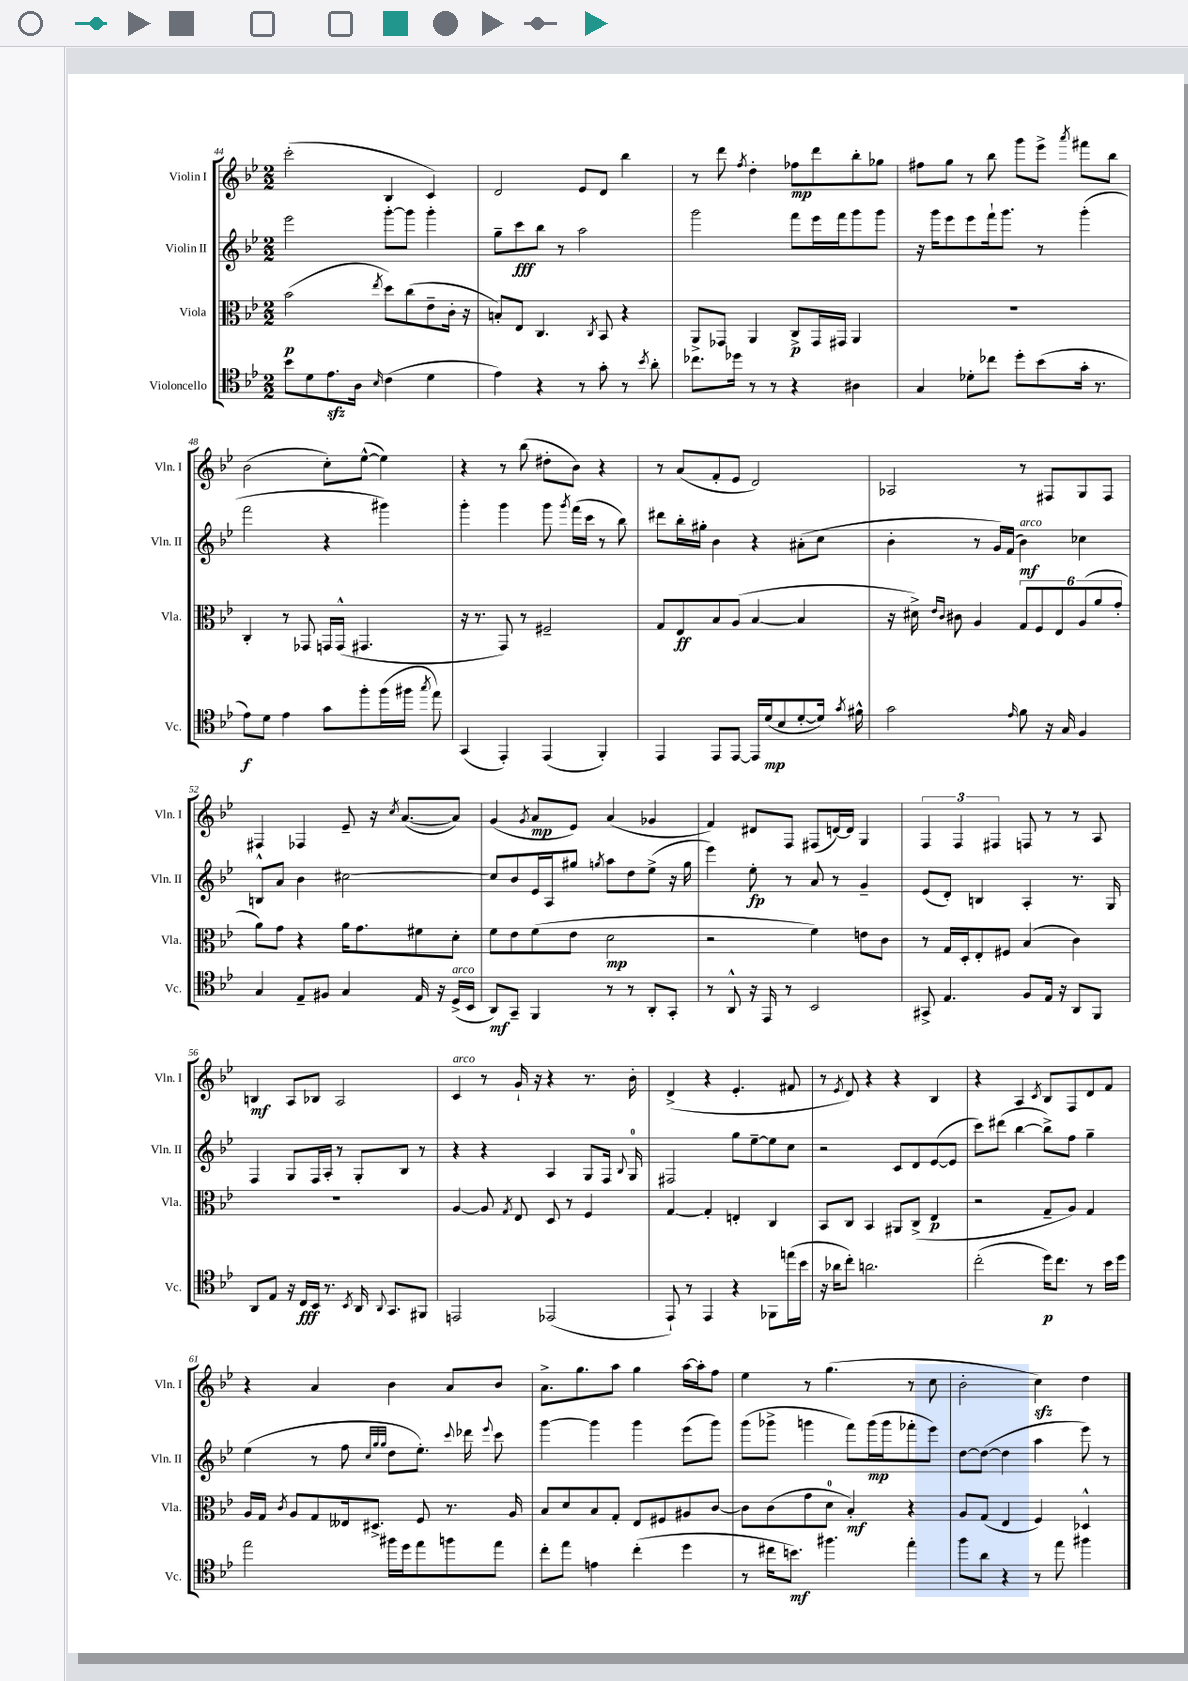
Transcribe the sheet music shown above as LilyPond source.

<<
\new StaffGroup <<
\new Staff = "s0" \with { instrumentName = "Violin I" shortInstrumentName = "Vln. I" } {
    \clef treble \key bes \major \numericTimeSignature \time 2/2
    \autoBeamOff c'''2-.( bes4 c'4) |
    d'2 ees'8[ d'8] bes''4 |
    r8 d'''8 \acciaccatura { f''8 } d''4-. fes''8[\mp d'''8 bes''8-. ges''8] |
    fis''8[ g''8] r8 bes''8 g'''8[ ees'''8]-> \acciaccatura { a'''8 } fis'''8[ bes''8] |
    bes'2( c''8[-.) ees''8]~-^( ees''4) |
    r4 r8 bes''8( dis''8[-. bes'8]) r4 |
    r8 a'8[( f'8-. ees'8] d'2) |
    aes2 r8 fis8[ g8 fis8] |
    fis4 fes4 ees'8-- r16 \acciaccatura { c''8 } a'8.[~( a'8]) |
    g'4( \acciaccatura { g'8 } a'8[\mp ees'8]) a'4( ges'4 |
    f'4) dis'8[ f8] fis8[( d'16~) d'16] g4 |
    \tuplet 3/2 { f4 f4 fis4 } f8 r8 r8 a8 |
    b4\mf a8[ bes8] a2 |
    c'4^\markup { \italic "arco" } r8 g'16-! r16 r4 r8. bes'16-. |
    d'4->( r4 ees'4.-. fis'8 |
    r8 \acciaccatura { ees'8 } d'8) r4 r4 bes4 |
    r4 a4 \acciaccatura { c'8 } bes8[ f8 d'8 f'8] |
    r4 a'4 bes'4 a'8[ bes'8] |
    a'8.[-> g''8. a''8] g''4 a''16[~ a''16-. f''8] |
    ees''4 r8 g''4.( r8 c''8 |
    bes'2-. c''4\sfz) d''4 \bar "|." |
}
\new Staff = "s1" \with { instrumentName = "Violin II" shortInstrumentName = "Vln. II" } {
    \clef treble \key bes \major \numericTimeSignature \time 2/2
    \autoBeamOff ees'''2 g'''8[~-. g'''8] g'''4-. |
    g''8[-- c'''8\fff bes''8] r8 a''2 |
    g'''2 f'''8[ ees'''16 f'''16 g'''8 g'''8] |
    r16 g'''16[ ees'''8 ees'''8 f'''16-! g'''8.] r8 g'''4-.( |
    f'''2 r4 gis'''4) |
    g'''4-. g'''4 g'''8 \acciaccatura { g'''8 } f'''16[( c'''16] r8 bes''8) |
    dis'''8[ bes''16-. gis''16]-. bes'4 r4 ais'8[-.( c''8] |
    bes'4-. r8 g'16[) f'16]( bes'4\mf^\markup { \italic "arco" }) ces''4 |
    b8[-^ a'8] bes'4 cis''2~ |
    cis''8[ bes'8 ees'16 a16 gis''8] \acciaccatura { g''8 } a''8[ d''8 ees''8]->( r16 g''16 |
    ees'''4) ees''8-.\fp r8 a'8 r8 g'4-- |
    ees'8[( d'8]-.) b4 a4-. r8. g16 |
    f4 g8[ f16 a16]-. r8 g8[-. bes8] r8 |
    r4 r4 a4 g8[ f16] \appoggiatura { bes8 } g16-0 |
    fis2 g''8[ ees''8~-- ees''8 c''8] |
    r2 c'8[ d'8 ees'8~( ees'8] |
    c'''8[) dis'''8]( bes''4~ bes''8[->) f''8] g''4-- |
    ees''4( r8 f''8 \grace { c''32[ g''32 g''32] } d''8[ ees''8.]-.) \appoggiatura { c'''8 } des'''16 \appoggiatura { ees'''8 } c'''8 |
    g'''4~ g'''4 g'''4 ees'''8[( g'''8]) |
    g'''8[( ges'''8]-> g'''4 f'''8[) g'''16\mp( g'''16 fes'''8-. ees'''8]) |
    d''8[~ d''8]~( d''4 a''4 ees'''8) r8 \bar "|." |
}
\new Staff = "s2" \with { instrumentName = "Viola" shortInstrumentName = "Vla." } {
    \clef alto \key bes \major \numericTimeSignature \time 2/2
    \autoBeamOff bes'2\p( \acciaccatura { ees''8 } d''8[) c''8( ees'8-- c'16]-. r16 |
    b8[-.) ees8] c4. \acciaccatura { c8 } bes,8 r4 |
    a,8[-> ges,8] a,4 c8[->\p ges,16 gis,16] a,4 |
    R1 |
    c4-. r8 ges,8 g,16[ g,16]-^( gis,4. |
    r16 r8. g,8) r8 fis2-- |
    g8[ ees8\ff bes8 a8]( bes4~ bes4 |
    r16 dis'16->) \grace { ees'16[ c'16] } cis'8 a4 \tuplet 6/4 { g8[ f8 ees8 a8( a'8 g'8]-. } |
    a'8[) g'8] r4 a'16[ g'8. fis'8 d'8]-. |
    f'8[ ees'8 f'8( ees'8] d'2\mp |
    r2 f'4) e'8[ c'8] |
    r8 g16[ d16-. ees8-. fis8] bes4( c'4) |
    R1 |
    a4~ a8 \acciaccatura { g8 } ees8 d8 r8 f4 |
    g4~ g4-. e4-. c4 |
    bes,8[ c8] bes,4 ais,8[ c8]->( ees4\p |
    r2 g8[-- a8]) g4 |
    a16[ g16] \acciaccatura { c'8 } a8[ g8 eeses16 dis8.]-> f8 r8. a16 |
    bes8[ d'8 bes8 g8]-. ees8[ fis8 ais8 c'8]~ |
    c'8[ c'8( g'8 d'8]-0 bes4-.\mf) r4 |
    a8[ g8]( ees4 f4) des4-^ \bar "|." |
}
\new Staff = "s3" \with { instrumentName = "Violoncello" shortInstrumentName = "Vc." } {
    \clef tenor \key bes \major \numericTimeSignature \time 2/2
    \autoBeamOff bes'8[ d'8 ees'8.\sfz a16] \grace { bes16 } c'4( d'4 |
    ees'4) r4 r8 g'8-. r8 \acciaccatura { bes'8 } a'8-. |
    ces''8.[ des''16] r8 r8 r4 ais4 |
    g4 des'8[-. ces''8] d''8[-. bes'8( g'16]-. r8. |
    ees'8[\f) d'8] ees'4 g'8[ f''8-. f''16( fis''16] \acciaccatura { g''8 } ees''8) |
    g,4( ees,4-.) ees,4( f,4-.) |
    ees,4 ees,8[ ees,8]~ ees,16[ d'16\mp( bes8 d'8~-. d'16]) \acciaccatura { g'8 } fis'16-^ |
    g'2 \grace { ees'16 } f'8 r16 g16 f4 |
    g4 ees8[-- fis8] g4 ees16 r16 d16[->^\markup { \italic "arco" }( bes,16] |
    a,8[\mf) g,8]-- f,4 r8 r8 a,8[-. g,8]-. |
    r8 a,8-^ r16 ees,16 r8 bes,2 |
    gis,8-> ees4. f8[ ees16] r16 a,8[ f,8] |
    a,8[ ees8] r16 c16[\fff bes,16] r8. \acciaccatura { bes,8 } a,16 \appoggiatura { a,8 } g,8.[ fis,8] |
    e,2 ees,2( |
    ees,8-!) r8 ees,4 r4 fes,8[ e''16( bes'16] |
    r16 aes'16[ c''8]-.) a'2. |
    c''2-.( d''16[\p) c''8.] r8 bes'16[ d''16] |
    ees''2 fis''16[ d''16 ees''8 f''8 ees''8] |
    c''8[-. ees''8] e'4 c''4-.( d''4 |
    r8 cis''16[ b'8.]\mf) fis''4. ees''4-. |
    f''8[ a'8] r4 r8 ees''8 fis''4 \bar "|." |
}
>>
>>
\layout { \context { \Score currentBarNumber = #44 } }
